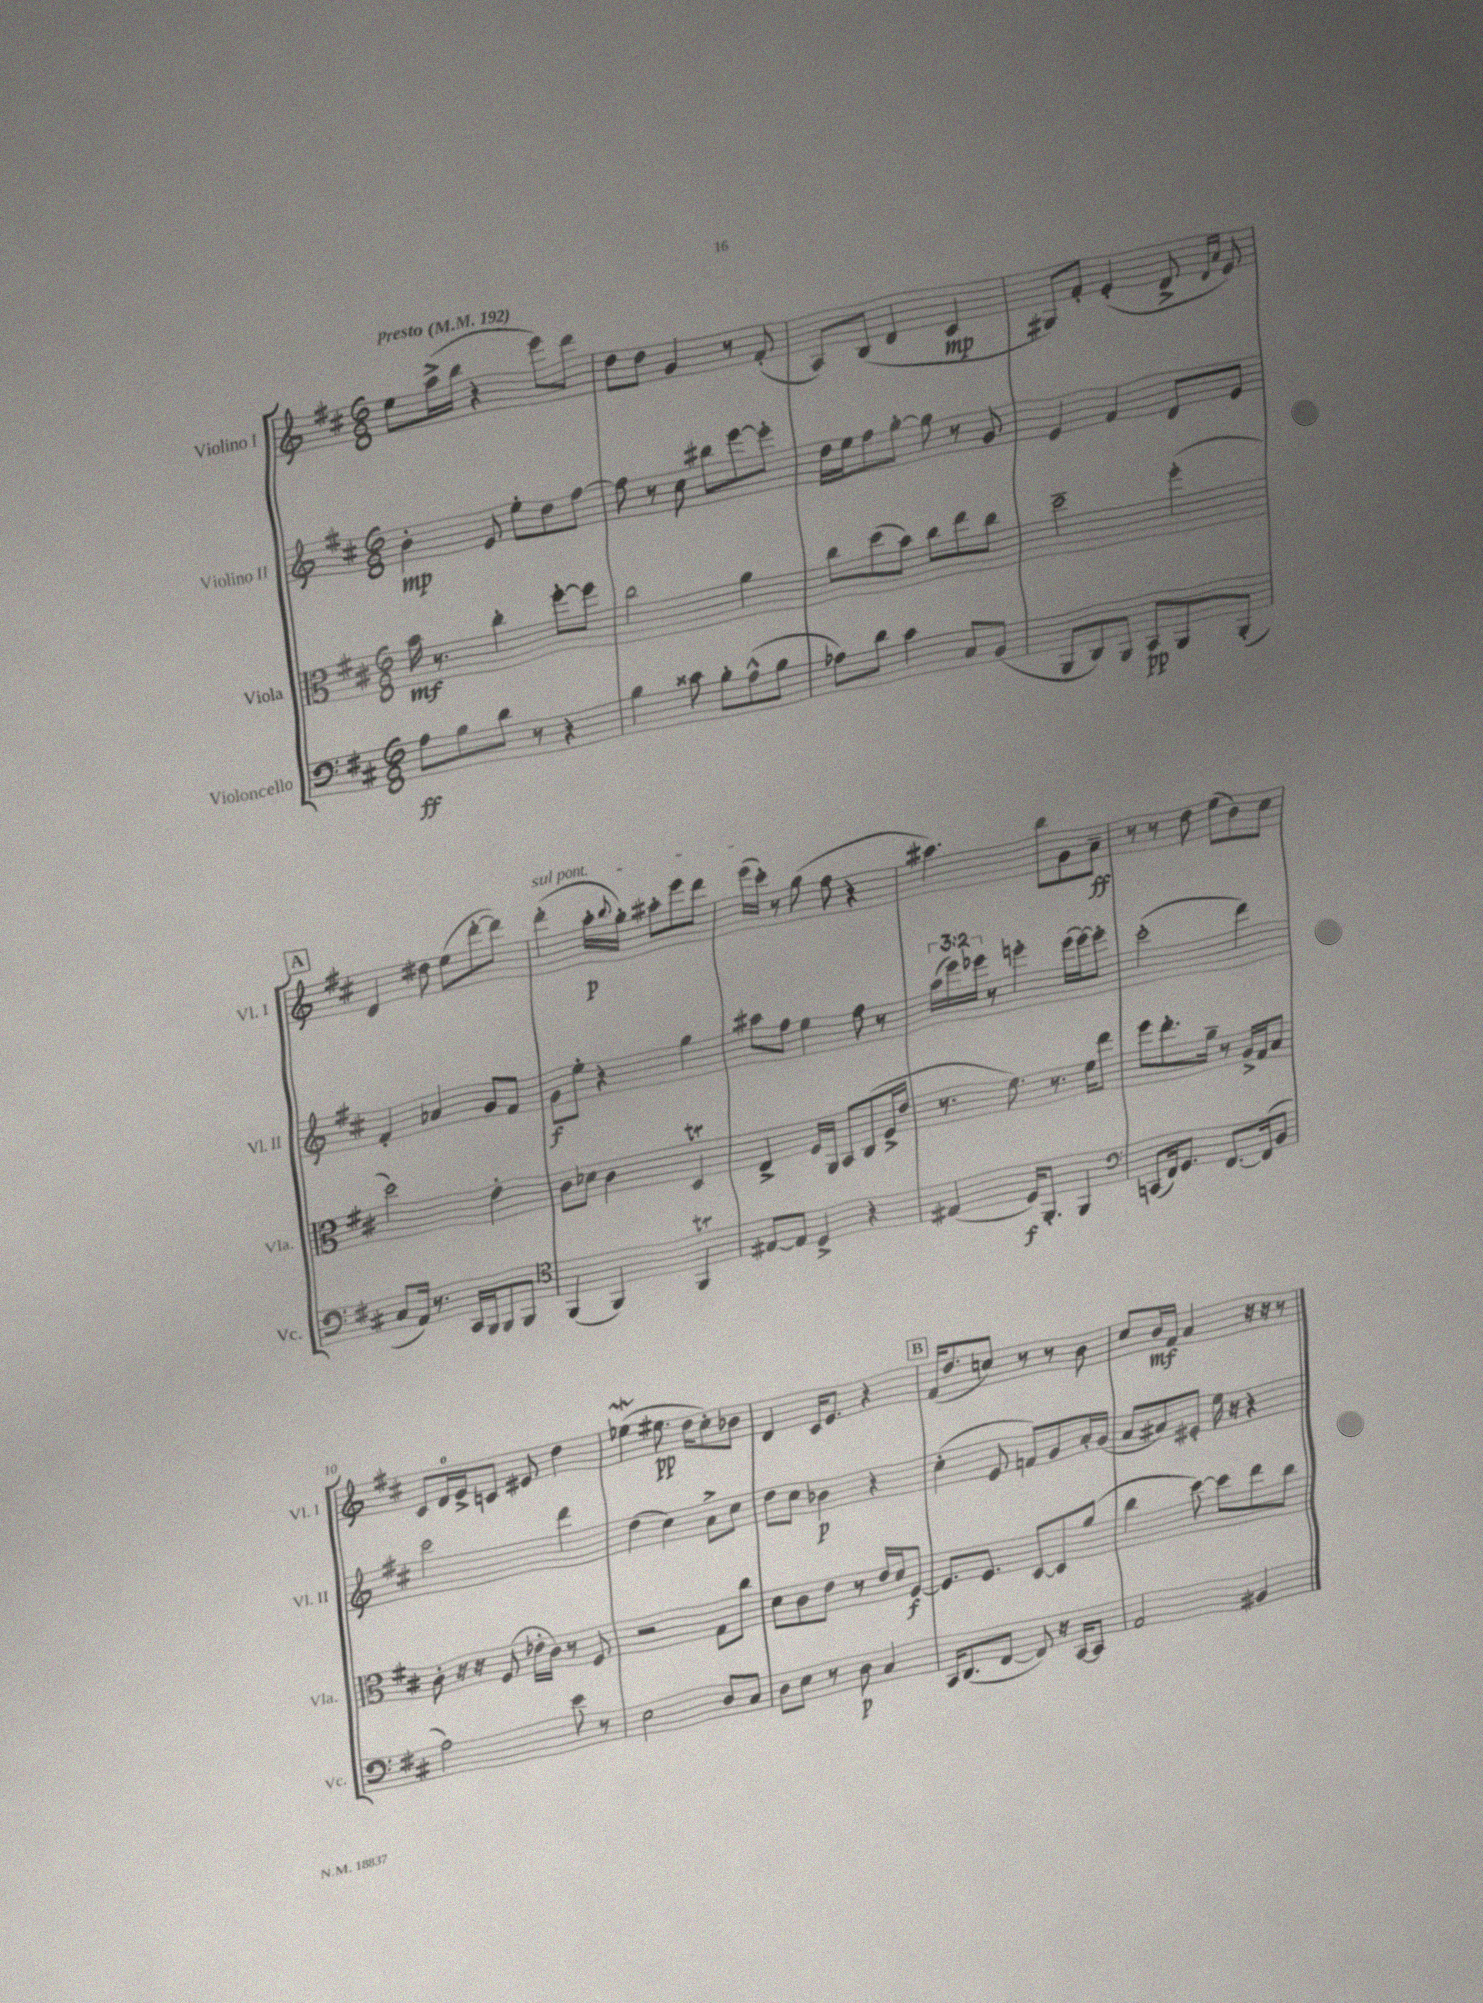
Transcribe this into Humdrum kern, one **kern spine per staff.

**kern	**kern	**kern	**kern
*staff4	*staff3	*staff2	*staff1
*clefF4	*clefC3	*clefG2	*clefG2
*k[f#c#]	*k[f#c#]	*k[f#c#]	*k[f#c#]
*M6/8	*M6/8	*M6/8	*M6/8
*MM192	*MM192	*MM192	*MM192
8A	16b	4b'	8ee
.	8.r	.	.
8B	.	.	(16aa^
.	.	.	16bb
8d	4cc#'	8e	4r
8r	.	8ee'	.
4r	[8ff#'	8dd	8eee)
.	8ff#]	[8ff#	8ddd
=	=	=	=
4B	2cc#	8ff#]	8dd
.	.	8r	8dd
8c##	.	8cc#	4g
8B'	.	8bb#	.
(8A^^	4a	[8eee	8r
8B	.	8eee']	(8f#'
=	=	=	=
8A-)	8cc#	16dd	8A)
.	.	16ee	.
8d	(8dd	8ff#	(8B
4c#	8b)	[8gg'	4d
.	8cc#	8gg]	.
8C#	8ee	8r	4c#
(8BB	8cc#	8g	.
=	=	=	=
8BBB	2dd~	4e	8G#)
8DD)	.	.	8f#'
8BBB	.	4f#	(4e'
8CC#	.	.	.
8BBB	(4ff#'	8d	8d^
.	.	.	16qqd
.	.	.	16qqa
(8BBB'	.	8e	8e)
=	=	=	=
8C#	2dd)	4f#'	4d
16AA)	.	.	.
8.r	.	.	.
.	.	4a-	8dd#
16CC#	.	.	(8ee
16BBB	.	.	.
8BBB	4e'	8g	[8ddd'
8BBB	.	8f#	8ddd])
=	=	=	=
*clefC4	*	*	*
(4FF#	8c#	8g	(4ddd'
.	8d-	8ee'	.
4FF#)	4c#	4r	16aa'
.	.	.	8qqbb
.	.	.	16gg')
.	.	.	8aa#'
4FF#	4D	4gg	8eee
.	.	.	8ddd
=	=	=	=
[8E#	4E^	8aa#	(16eee
.	.	.	16ccc#')
8E#]	.	8ff#	8r
4D^	16F#	4ee	(8gg
.	16AA	.	.
.	8BB	.	8ff#
4r	(8C#	8ff#	4r
.	16F#^	8r	.
.	16e	.	.
=	=	=	=
(4E#	8.r	(24aa	4.aa#)
.	.	24eee)	.
.	.	24eee-	.
.	.	8r	.
.	8.f#)	.	.
16D)	.	4eee'	.
8.FF#'	.	.	.
.	8.r	.	8bb
4FF#	.	(16eee	8g
.	16f#	[16eee)	.
.	8ee	8eee']	8a~
=	=	=	=
*clefF4	*	*	*
(8CC	8ff#	(2ccc#'	8r
16FF#)	8.ee'	.	8r
8.GG	.	.	.
.	.	.	8dd
.	16a~	.	.
[8.FF#	8r	.	(8ee
.	16A^	4ddd)	8b)
(16FF#]	16G	.	.
8BB	8B	.	8cc#
=	=	=	=
2A)	8c#'	2ccc#	8c#
.	16r	.	16d
.	16r	.	16e^
.	(8F#	.	8c
.	16e-'	.	8e#
.	16c#)	.	.
8e	8r	4ddd	4dd
8r	8F#	.	.
=	=	=	=
2E	2r	(4dd	(4ee-
.	.	4cc#)	8.ee#
.	.	.	16dd
8D	8G	8a^	8cc#')
8C#	8cc#	8cc#	8b-
=	=	=	=
8D	8d	8dd	4d
8E	8c#	8cc#	.
8r	8e	4b-	16c#
.	.	.	8.e
8D	8r	.	.
4C#	16e	4r	4r
.	16d	.	.
.	[8F#	.	.
=	=	=	=
16CC#	8.F#]	(4cc#'	(16f#
(8.DD	.	.	8.dd
.	8.F#	.	.
[8FF#	.	8e	8cc)
8FF#])	[8D	8f)	8r
16r	8D]	8g	8r
[16CC#	.	.	.
8CC#]	(8a	16a'	8b
.	.	(16g	.
=	=	=	=
2AA	4cc#	8a	8cc#
.	.	8a#)	16b
.	.	.	16f#
.	[8dd)	8e#'	4a
.	8dd]	16ee	.
.	.	16r	.
4BB#	8ee	4r	16r
.	.	.	16r
.	8cc#	.	8r
==	==	==	==
*-	*-	*-	*-
